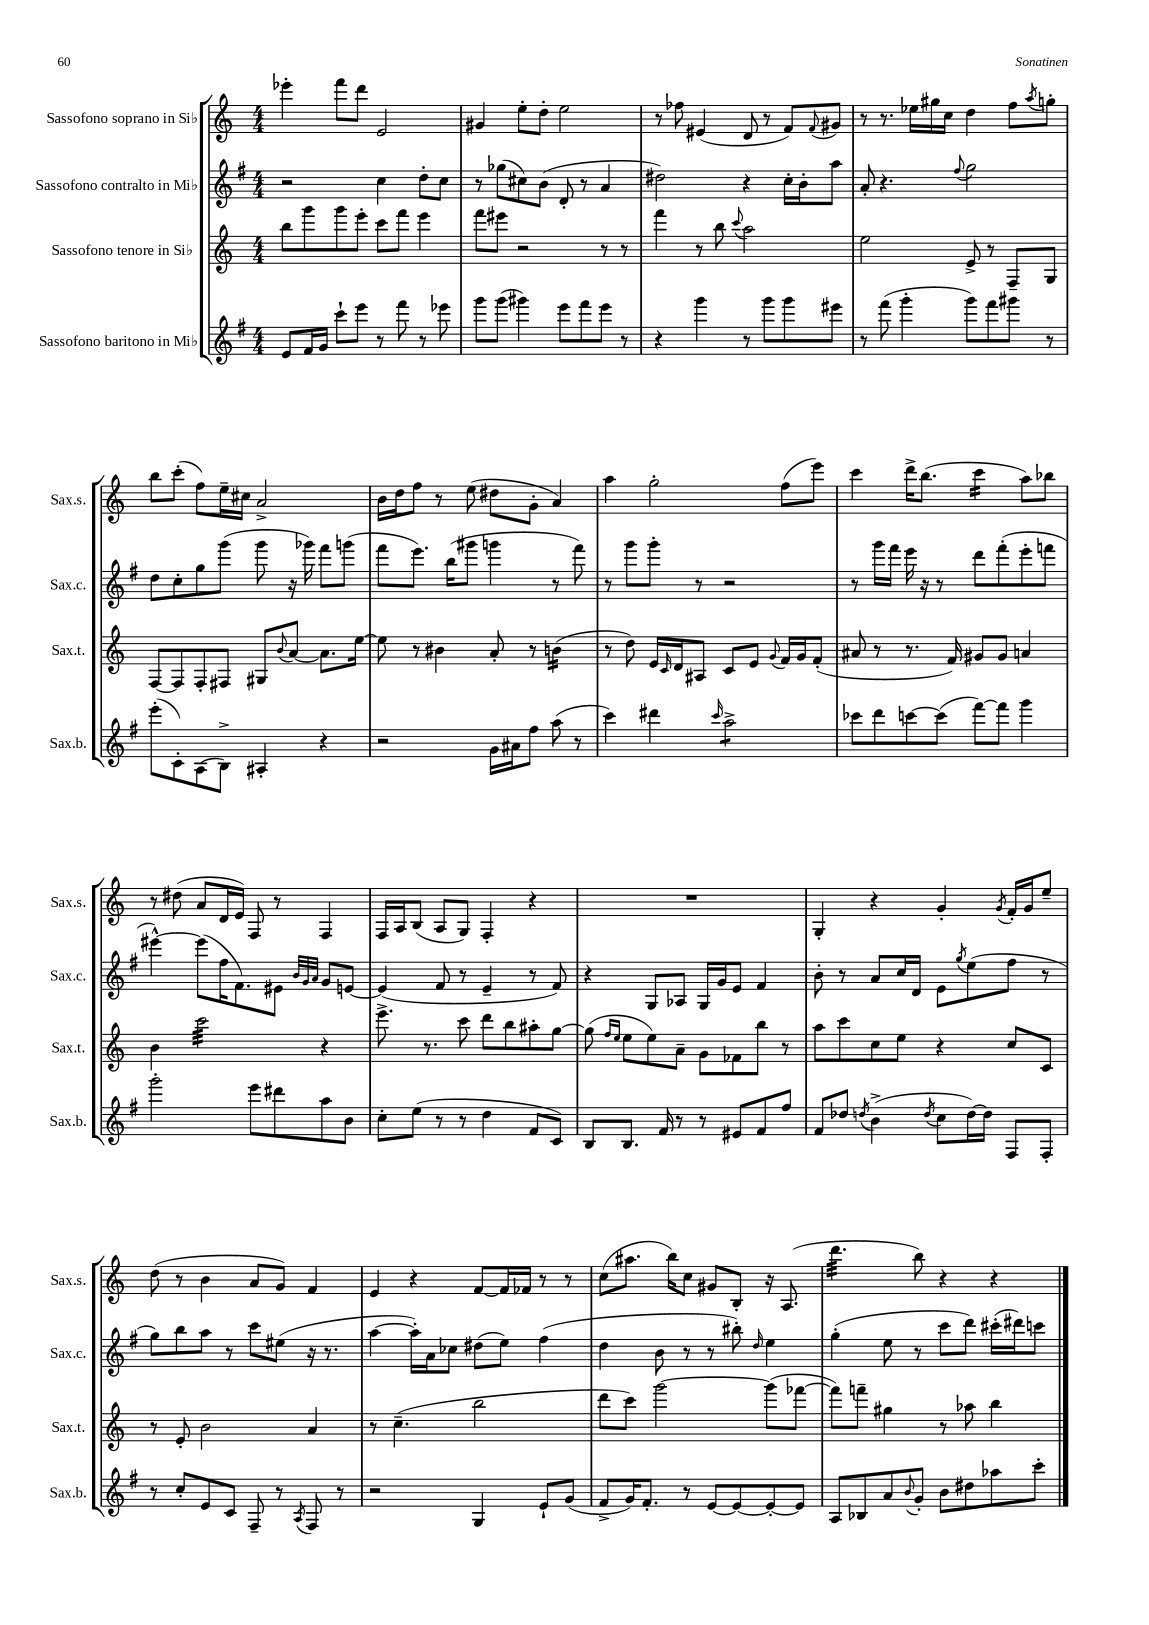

**kern	**kern	**kern	**kern
*staff4	*staff3	*staff2	*staff1
*clefG2	*clefG2	*clefG2	*clefG2
*k[f#]	*k[]	*k[f#]	*k[]
*M4/4	*M4/4	*M4/4	*M4/4
8e	8bb	2r	4eee-'
16f#	8ggg	.	.
16g	.	.	.
8ccc`	8ggg	.	8fff
8eee	8eee'	.	8ddd
8r	8ccc	4cc	2e
8fff#	8fff	.	.
8r	4eee	8dd'	.
8eee-	.	8cc	.
=	=	=	=
8ggg	8fff	8r	4g#
(8ggg	8eee#	(8gg-	.
4ggg#)	2r	8cc#)	8ee'
.	.	(8b	8dd'
8eee	.	8d'	2ee
8fff#	.	8r	.
8eee	8r	4a	.
8r	8r	.	.
=	=	=	=
4r	4fff	2dd#)	8r
.	.	.	8ff-
4ggg	8r	.	(4e#
.	8bb	.	.
.	8qqccc	.	.
8r	2aa	4r	8d
8ggg	.	.	8r
8ggg	.	16cc'	8f)
.	.	16b'	.
.	.	.	8qqf
8eee#	.	8aa	8g#
=	=	=	=
8r	2ee	8a'	8r
(8fff#	.	4.r	8.r
4ggg'	.	.	.
.	.	.	16ee-
.	.	.	16gg#
.	.	.	16cc
.	.	8qqff#	.
8ggg)	8e^	2gg	4dd
8fff#	8r	.	.
8ggg#	8F~	.	8ff
.	.	.	8qaa
8r	8G	.	8gg'
=	=	=	=
(8eee'	[8F	8dd	8bb
8c')	8F]	8cc'	(8ccc'
(8A	8F'	8gg	8ff)
8B^)	8F#	(8ggg	16ee~
.	.	.	16cc#
4A#'	8G#	8ggg	2a^
.	8qqb	.	.
.	[8a	16r	.
.	.	16ggg-)	.
4r	8.a]	8fff#	.
.	.	(8ggg	.
.	[16ee	.	.
=	=	=	=
2r	8ee]	8fff#	16b
.	.	.	16dd
.	8r	8.eee)	8ff
.	4b#	.	8r
.	.	(16bb	.
.	.	8ggg#	(8ee
16g	8a'	4ggg	8dd#
16a#	.	.	.
8ff#	8r	.	8g'
(8aa	(4b	8r	4a)
8r	.	8fff#)	.
=	=	=	=
4ccc)	8r	8r	4aa
.	8dd)	8ggg	.
4ddd#	16e	8ggg'	2gg'
.	16qqc	.	.
.	16d	.	.
.	8A#	8r	.
16qqccc	.	.	.
2aa^	8c	2r	.
.	8e	.	.
.	8qqg	.	.
.	16f	.	(8ff
.	16g	.	.
.	(8f'	.	8eee)
=	=	=	=
8ccc-	8a#	8r	4ccc
8ddd	8r	16ggg	.
.	.	16fff#	.
[8ccc	8.r	16eee	16ddd^
.	.	16r	(8.bb
(8ccc]	.	8r	.
.	16f)	.	.
[8fff#)	8g#	8ddd	4ccc
8fff#]	8g#	(8fff#'	.
4ggg	4a	8eee'	8aa)
.	.	8fff	8bb-
=	=	=	=
2ggg'	4b	[4eee#^^)	8r
.	.	.	(8dd#
.	2ccc	(8eee#]	8a
.	.	16ff#	16d
.	.	8.f#)	16e)
8eee	.	.	8F
8ddd#	.	8e#	8r
.	.	32qqb	.
.	.	32qqg	.
.	.	32qqa	.
8aa	4r	8g	4F
8b	.	[8e	.
=	=	=	=
8cc'	8.eee^	(4e]	16F
.	.	.	16A
(8ee	.	.	(8B
.	8.r	.	.
8r	.	8f#	8A
8r	8ccc	8r	8G)
4dd	8ddd	4e~	4F'
.	8bb	.	.
8f#	8aa#'	8r	4r
8c)	[8gg	8f#)	.
=	=	=	=
8B	(8gg]	4r	1r
.	16qqff	.	.
.	16qqee	.	.
8.B	8ee	.	.
.	8ee)	8G	.
16f#	.	.	.
8r	8a~	8A-	.
8r	8g	16G	.
.	.	16g	.
8e#	8f-	8e	.
8f#	8bb	4f#	.
8ff#	8r	.	.
=	=	=	=
8f#	8aa	8b'	4G'
8dd-	8ccc	8r	.
8qdd	.	.	.
(4b^	8cc	8a	4r
.	8ee	16cc	.
.	.	16d	.
8qdd	.	.	.
8cc	4r	8e	4g'
.	.	8qgg	.
[16dd)	.	(8ee	.
16dd]	.	.	.
.	.	.	8qg
8F#	8cc	8ff#	16f'
.	.	.	16g
8F#'	8c	8r	8ee~
=	=	=	=
8r	8r	8gg)	(8dd
8cc'	8e'	8bb	8r
8e	2b	8aa	4b
8c	.	8r	.
8F#~	.	8ccc	8a
8r	.	(8ee#	8g)
8qA	.	.	.
8F#	4a	16r	4f
.	.	8.r	.
8r	.	.	.
=	=	=	=
2r	8r	[4aa	4e
.	(4.cc~	.	.
.	.	16aa'])	4r
.	.	16a	.
.	.	8cc-	.
4G	2bb	(8dd#	[8f
.	.	8ee)	16f]
.	.	.	16f-
8e`	.	(4ff#	8r
(8g	.	.	8r
=	=	=	=
8f#^	8ddd	4dd	(8cc
16g)	8ccc)	.	8.aa#
8.f#'	.	.	.
.	[2ggg	8b	.
.	.	.	16bb)
8r	.	8r	8cc
[8e	.	8r	8g#
8e_	.	8bb#')	8B'
.	.	16qqdd	.
8e'_	(8ggg]	4ee	16r
.	.	.	(8.A
8e]	[8fff-	.	.
=	=	=	=
8A	8fff-])	(4gg'	4.ddd
8B-	8fff~	.	.
8a	4gg#	8ee	.
8qqb	.	.	.
8g'	.	8r	8bb)
8b	8r	8ccc	4r
8dd#	8aa-	8ddd)	.
8aa-	4bb	(16ccc#'	4r
.	.	16ddd#)	.
8ccc'	.	8ccc	.
==	==	==	==
*-	*-	*-	*-
